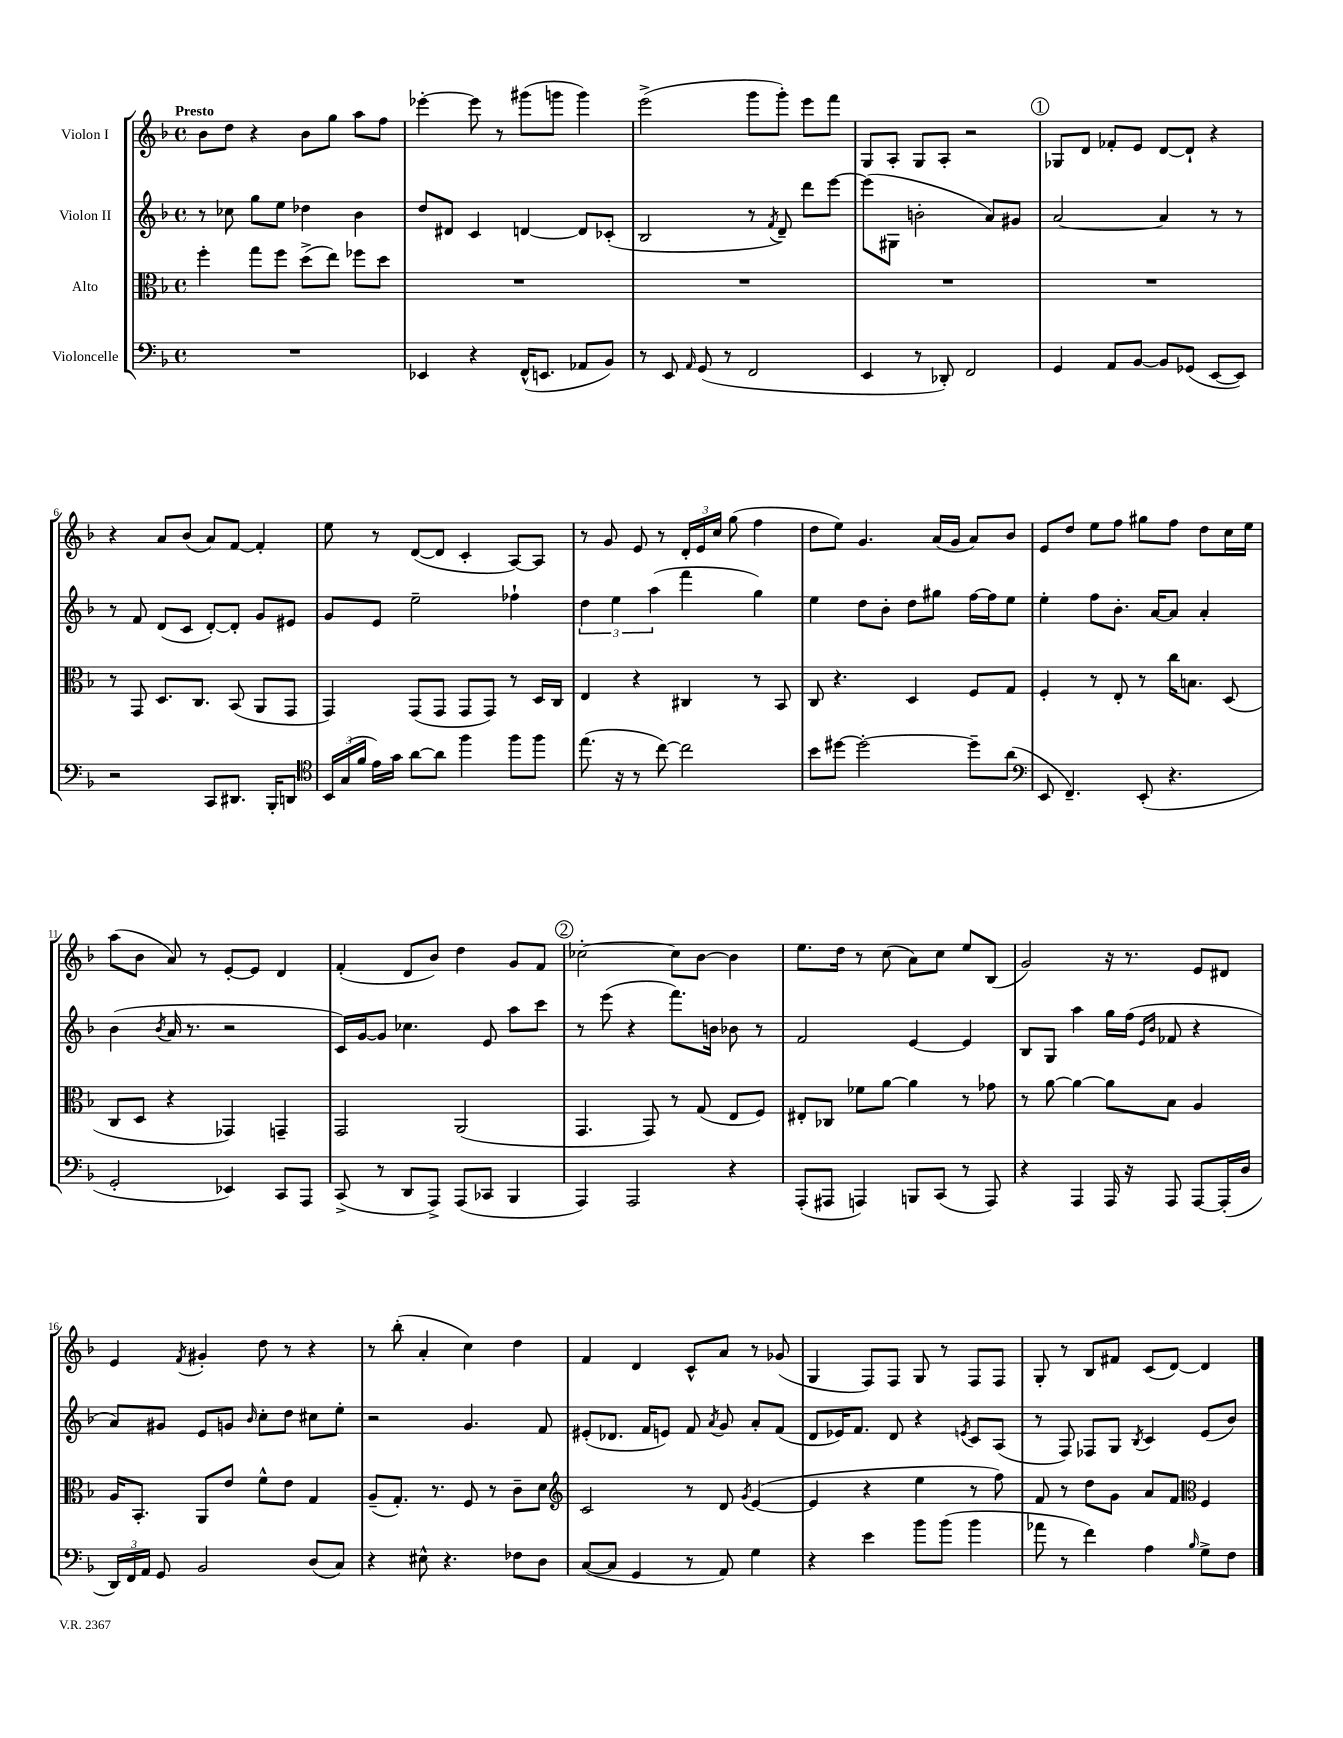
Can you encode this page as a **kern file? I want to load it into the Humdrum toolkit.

**kern	**kern	**kern	**kern
*staff4	*staff3	*staff2	*staff1
*clefF4	*clefC3	*clefG2	*clefG2
*k[b-]	*k[b-]	*k[b-]	*k[b-]
*M4/4	*M4/4	*M4/4	*M4/4
*met(c)	*met(c)	*met(c)	*met(c)
1r	4ff'	8r	8b-
.	.	8cc-	8dd
.	8gg	8gg	4r
.	8ff	8ee	.
.	(8dd^	4dd-	8b-
.	8ee)	.	8gg
.	8ff-	4b-	8aa
.	8dd	.	8ff
=	=	=	=
4EE-	1r	8dd	[4eee-'
.	.	8d#	.
4r	.	4c	8eee-]
.	.	.	8r
(16FF^^	.	[4d	(8ggg#
8.EE	.	.	.
.	.	.	8ggg
8AA-	.	8d]	4ggg)
8BB-)	.	(8c-'	.
=	=	=	=
8r	1r	2B-	(2eee^
8EE	.	.	.
16qqAA	.	.	.
(8GG	.	.	.
8r	.	.	.
2FF	.	8r	8ggg
.	.	8qf	.
.	.	8d~)	8ggg')
.	.	8ddd	8eee
.	.	[8eee	8fff
=	=	=	=
4EE	1r	(8eee]	8G
.	.	8G#	8A'
8r	.	2b'	8G
8DD-')	.	.	8A'
2FF	.	.	2r
.	.	8a)	.
.	.	8g#	.
=	=	=	=
4GG	1r	[2a	8G-
.	.	.	8d
8AA	.	.	8f-'
[8BB-	.	.	8e
8BB-]	.	4a]	[8d
(8GG-	.	.	8d`]
[8EE	.	8r	4r
8EE])	.	8r	.
=	=	=	=
2r	8r	8r	4r
.	8GG	8f	.
.	8.D	(8d	8a
.	.	8c	(8b-
.	8.C	.	.
8CC	.	[8d')	8a)
8.DD#	(8BB-	8d']	[8f
.	8AA	8g	4f']
16BBB-'	.	.	.
8DD	8GG	8e#	.
=	=	=	=
*clefC4	*	*	*
24BB-	4GG)	8g	8ee
(24G	.	.	.
24f	.	.	.
16e)	.	8e	8r
16g	.	.	.
[8a	(8GG	2ee~	([8d
8a]	8GG	.	8d]
4ff	8GG	.	4c'
.	8GG)	.	.
8ff	8r	4ff-`	[8A)
8ff	16D	.	8A]
.	16C	.	.
=	=	=	=
(8.ee	4E	6dd	8r
.	.	.	8g
.	.	6ee	.
16r	.	.	.
8r	4r	.	8e
.	.	(6aa	.
[8cc)	.	.	8r
2cc]	4C#	4fff	24d'
.	.	.	24e
.	.	.	24cc
.	.	.	(8gg
.	8r	4gg)	4ff
.	8BB-	.	.
=	=	=	=
8b-	8C	4ee	8dd
[8dd#	4.r	.	8ee)
2dd#'_	.	8dd	4.g
.	.	8b-'	.
.	4D	8dd	.
.	.	8gg#	(16a
.	.	.	16g
8dd#~]	8F	[16ff	8a)
.	.	16ff]	.
(8a	8G	8ee	8b-
=	=	=	=
*clefF4	*	*	*
8EE	4F'	4ee'	8e
4.FF~)	.	.	8dd
.	8r	8ff	8ee
.	8E'	8.b-'	8ff
(8EE'	8r	.	8gg#
.	.	[16a	.
4.r	16cc	8a]	8ff
.	8.B	.	.
.	.	4a'	8dd
.	(8D	.	16cc
.	.	.	16ee
=	=	=	=
2GG'	8C	(4b-	(8aa
.	8D	.	8b-
.	.	8qb-	.
.	4r	16a	8a)
.	.	8.r	.
.	.	.	8r
4EE-)	4GG-)	2r	[8e'
.	.	.	8e]
8CC	4GG~	.	4d
8AAA	.	.	.
=	=	=	=
(8CC^	2GG	16c)	(4f'
.	.	[16g	.
8r	.	8g]	.
8DD	.	4.cc-	8d
8AAA^)	.	.	8b-)
(8AAA	(2AA	.	4dd
8CC-	.	8e	.
4BBB-	.	8aa	8g
.	.	8ccc	8f
=	=	=	=
4AAA)	4.GG	8r	[2cc-'
.	.	(8eee	.
2AAA	.	4r	.
.	8GG)	.	.
.	8r	8.fff)	8cc-]
.	(8G	.	[8b-
.	.	16b	.
4r	8E	8b-	4b-]
.	8F)	8r	.
=	=	=	=
(8AAA'	8E#'	2f	8.ee
8AAA#	8C-	.	.
.	.	.	16dd
4AAA)	8f-	.	8r
.	[8a	.	(8cc
8BBB	4a]	[4e	8a)
(8CC	.	.	8cc
8r	8r	4e]	8ee
8AAA)	8g-	.	(8B-
=	=	=	=
4r	8r	8B-	2g)
.	[8a	8G	.
4AAA	4a_	4aa	.
16AAA	8a]	16gg	16r
16r	.	(16ff	8.r
.	.	16qqe	.
.	.	16qqb-	.
8AAA	8B-	8f-	.
[8AAA	4A	4r	8e
(16AAA']	.	.	8d#
16D	.	.	.
=	=	=	=
24DD)	16A	8a)	4e
24FF	.	.	.
.	8.BB-'	.	.
24AA	.	.	.
8GG	.	8g#	.
.	.	.	8qf
2BB-	8AA	8e	4g#'
.	8e	8g	.
.	.	16qqb-	.
.	8f^^	8cc'	8dd
.	8e	8dd	8r
(8D	4G	8cc#	4r
8C)	.	8ee'	.
=	=	=	=
4r	(8A~	2r	8r
.	8.G')	.	(8bb-'
8E#^^	.	.	4a'
.	8.r	.	.
4.r	.	.	.
.	8F	4.g	4cc)
.	8r	.	.
8F-	8c~	.	4dd
8D	8d	8f	.
=	=	=	=
*	*clefG2	*	*
([8C	2c	(8e#'	4f
8C]	.	8.d-	.
4GG	.	.	4d
.	.	16f	.
.	.	8e)	.
8r	8r	8f	8c^^
.	.	8qa	.
8AA)	8d	8g	8a
.	8qg	.	.
4G	([4e	8a'	8r
.	.	(8f	(8g-
=	=	=	=
4r	4e]	8d	4G
.	.	16e-)	.
.	.	8.f	.
4e	4r	.	8F)
.	.	8d	8F
8b-	4ee	4r	8G
(8b-	.	.	8r
.	.	8qe	.
4b-	8r	8c	8F
.	8ff)	(8A	8F
=	=	=	=
8a-	8f	8r	8G'
8r	8r	8F)	8r
4f)	8dd	8F-	8B-
.	8g	8G	8f#
.	.	8qB-	.
4A	8a	4c	(8c
.	8f	.	[8d)
*	*clefC3	*	*
16qqB-	.	.	.
8G^	4F	(8e	4d]
8F	.	8b-)	.
==	==	==	==
*-	*-	*-	*-
